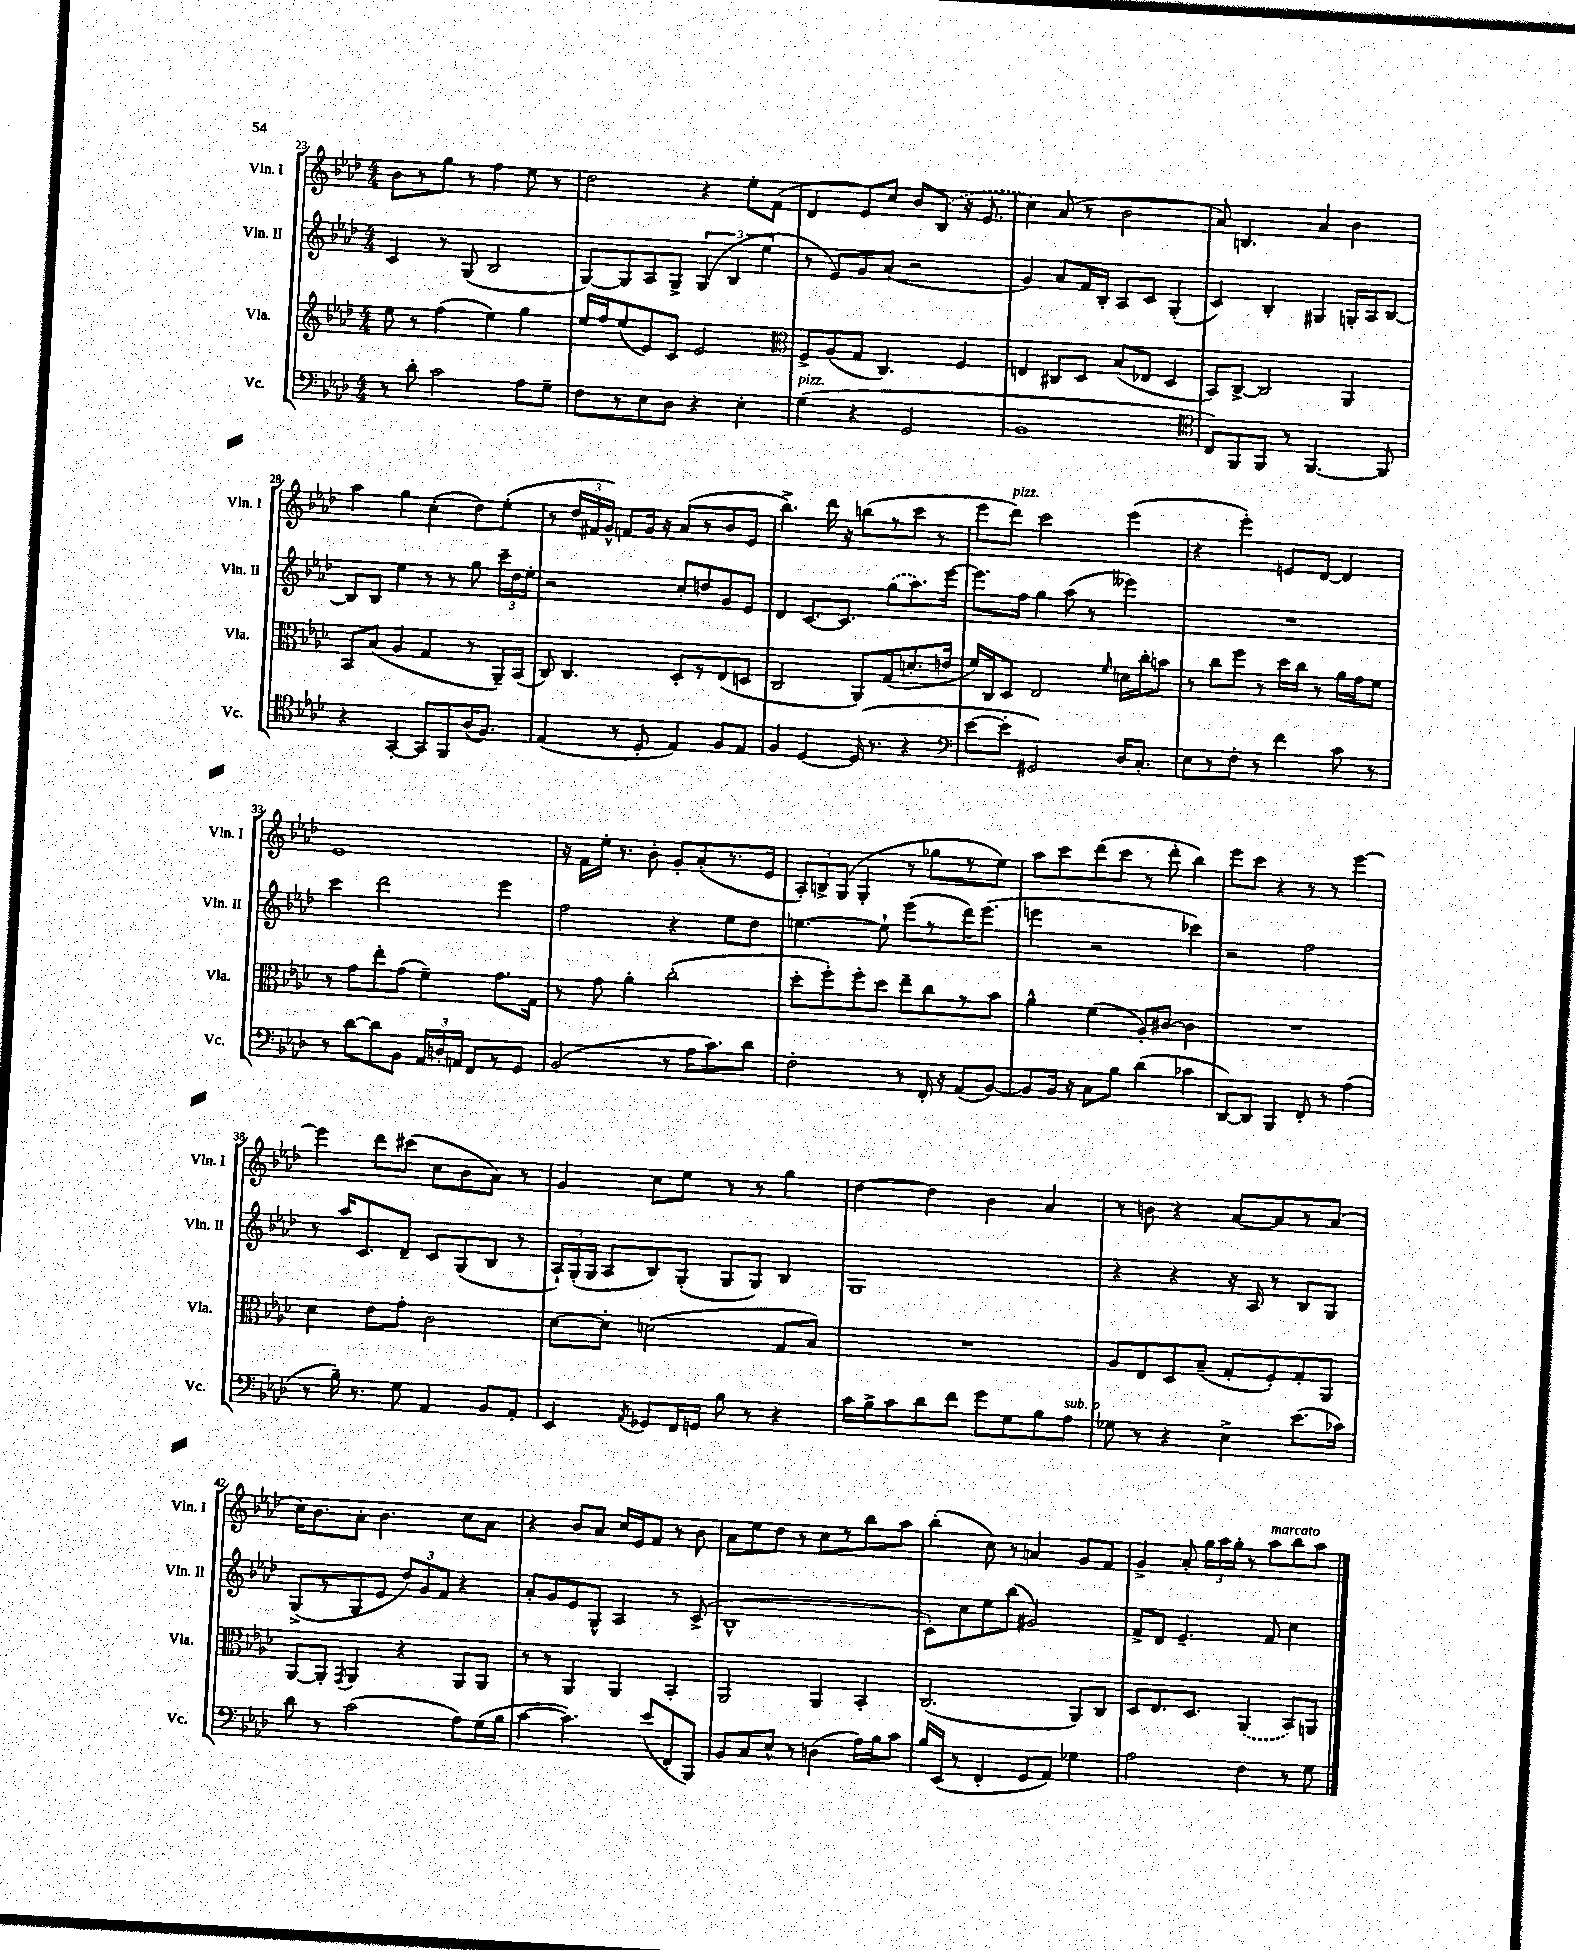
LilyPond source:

<<
\new StaffGroup <<
\new Staff = "s0" \with { instrumentName = "Vln. I" shortInstrumentName = "Vln. I" } {
    \clef treble \key aes \major \numericTimeSignature \time 4/4
    \autoBeamOff bes'8[ r8 g''8] r8 f''4 ees''8 r8 |
    des''2 r4 ees''8[-. f'8]( |
    des'4 ees'8[) c''8] bes'8[ \once \slurDashed bes8]( r16 ees'8. |
    c''4) aes'8( r8 bes'2 |
    aes'8) b4. aes'4 bes'4 |
    aes''4 g''4 c''4-.( des''8[) ees''8]-.( |
    r8 \tuplet 3/2 { des''16[ fis'16 g'16]-^) } f'8[ g'16] r16 aes'8[( r8 bes'8 ees'8] |
    bes''4.->) des'''16 r16 b''8[( r8 c'''8] r8 |
    ees'''8[ des'''8]^\markup { \italic "pizz." }) c'''2 ees'''4( |
    r4 ees'''4-.) e'8[ des'8]~ des'4 |
    ees'1 |
    r16 f'16[ ees''16]-. r8. bes'8-. g'8[-. aes'8-.( r8. ees'16] |
    \tuplet 3/2 { aes8[-.) b8-> g8]( } g4-. r8 ges''8[ r8 ees''8]) |
    aes''8[ c'''8 des'''8( c'''8] r8 des'''8-. bes''4) |
    ees'''8[ c'''8] r4 r8 r8 ees'''4~ |
    ees'''4 des'''8[ cis'''8]( c''8[ bes'8 aes'8]) r8 |
    g'4 c''8[ ees''8] r8 r8 g''4 |
    des''4~ des''4 bes'4 aes'4 |
    r8 b'8 r4 aes'8[~ aes'8 r8 aes'8]( |
    c''16[) bes'8. aes'8]-. bes'4. c''8[ aes'8] |
    r4 bes'8[ aes'8] c''16[ ees'16 f'8] r8 bes'8 |
    aes'8[ ees''8 des''8] r8 c''8[ r8 bes''8 aes''8] |
    bes''4-.( c''8) r8 a'4 g'8[ f'8] |
    g'4-> aes'8-. \tuplet 3/2 { g''16[ aes''16 g''16]-. } r8 aes''8[^\markup { \italic "marcato" } bes''8 aes''8] \bar "|." |
}
\new Staff = "s1" \with { instrumentName = "Vln. II" shortInstrumentName = "Vln. II" } {
    \clef treble \key aes \major \numericTimeSignature \time 4/4
    \autoBeamOff c'4 r8 g8( bes2 |
    g8[~) g8 aes8 g8]-> \tuplet 3/2 { g4( bes4 ees''4 } |
    r8 ees'8[) g'8 aes'8]( r2 |
    g'4) aes'8[ f'16 bes16]-. aes8[ c'8] g4-.( |
    c'4) bes4-. gis4 g16[-. aes16 bes8]~ |
    bes8[ bes8] ees''4 r8 r8 g''8 \tuplet 3/2 { c'''16[-- des''16 ees''16]-. } |
    r2 c''8[-. d''8 g'8 ees'8] |
    des'4 c'8.[~ c'8.] \once \slurDashed g''8[( aes''8.) ees'''16]~ |
    ees'''8.[ f''16] g''4 aes''8( r8 eeses'''4) |
    R1 |
    c'''4 des'''2 ees'''4 |
    f''2 r4 ees''8[ des''8] |
    e''4.~ e''8-! ees'''8[( r8 des'''16) ees'''8.]( |
    e'''4 r2 ces'''4) |
    r2 f''2 |
    r8 aes''16[ c'8. des'8]-- c'8[ g8( bes8] r8 |
    \tuplet 3/2 { aes16[-!) g16-.( g16] } aes8[ bes8) g8]-.( g8[ g8]) bes4 |
    g1 |
    r4 r4 r16 aes16 r8 bes8[ g8] |
    g8[->( r8 g8 ees'8] \tuplet 3/2 { des''8[) g'8 f'8] } r4 |
    aes'8[-. g'8 ees'8 g8]-^ aes4 r8 c'8->( |
    bes1-^ |
    c'8[-.) c''8 ees''8 bes''8]( gis'2) |
    f'8[-> des'8] ees'4.-- f'8 c''4 \bar "|." |
}
\new Staff = "s2" \with { instrumentName = "Vla." shortInstrumentName = "Vla." } {
    \clef treble \key aes \major \numericTimeSignature \time 4/4
    \autoBeamOff ees''8 r8 f''4( ees''4) g''4 |
    ees''16[ f''16 ees''8( ees'8) c'8] ees'2 |
    \clef alto f8[-> aes8( g8] c4.) f4 |
    e4 cis8[ des8] bes8[( ees8] des4 |
    bes,8[) c8]~-> c2 aes,4 |
    bes,8[ bes8]( aes4 g4 r8 aes,16[--) bes,16]( |
    c8) c4. des8[-. r8 ees8( d8] |
    c2 aes,8[) g8( d'8.-. e'16] |
    f'16[) c16 des8] ees2 \grace { f'16 } d'16[ c''16-. b'8] |
    r8 c''8[ f''8] r8 des''16[ c''16] r8 aes'16[ g'16 f'8] |
    r8 g'8[ ees''8-. g'8]( f'4--) g'8.[ g16] |
    r8 g'8 aes'4-. c''2-.( |
    des''8[-. f''8-.) f''8-. des''8] ees''8[-- c''8 r8 bes'8] |
    aes'4-^ f'4( aes8[-.) cis'8]~ cis'4 |
    R1 |
    des'4 ees'8[ g'8]-. c'2 |
    des'8[~ des'8]-. d'2( g8[ bes8]) |
    R1 |
    aes8[ ees8 des8 bes8]--( g8[-. f8-.) g8-. aes,8] |
    aes,8[~ aes,8]-. \acciaccatura { g,8 } aes,4 r4 aes,8[ aes,8] |
    r8 r8 aes,4 aes,4 bes,4-. |
    aes,2 aes,4 bes,4-. |
    c2.( aes,8[) c8] |
    des8[ ees8. des8.] \once \slurDashed aes,4( bes,8[) a,8] \bar "|." |
}
\new Staff = "s3" \with { instrumentName = "Vc." shortInstrumentName = "Vc." } {
    \clef bass \key aes \major \numericTimeSignature \time 4/4
    \autoBeamOff r8 des'8-. c'2 aes8[ g8]-- |
    f8[ r8 ees8 des8] r4 ees4-. |
    g4^\markup { \italic "pizz." }( r4 g,2 |
    bes,1 |
    \clef tenor c8[) f,8 f,8] r8 f,4.~ f,8 |
    r4 g,4~-. g,8[ f,8 aes16( f8.]) |
    ees4( r8 des8-. ees4) f8[ ees8] |
    f4 des4~ des16( r8. r4 |
    \clef bass ees'8[~ ees'8]-. gis,2) des16[ c8.]-. |
    ees8[ r8 f8]-. r8 f'4 c'8 r8 |
    r8 des'8[~ des'8 bes,8] \tuplet 3/2 { aes,16[ d16-. a,16] } f,8[ r8 g,8] |
    bes,2( r8 aes16[ c'8.) des'8] |
    f2-. r8 f,16-. r16 aes,8[( bes,8]~) |
    bes,8[ bes,16] r16 c8[ bes8] des'4( ces'4 |
    des,8[~) des,8] bes,,4 f,8-. r8 aes4( |
    r8 bes16--) r8. g8 aes,4 bes,8[ aes,8]-. |
    ees,4 \acciaccatura { aes,8 } ges,8[ f,16 g,16] bes8 r8 r4 |
    c'16[ bes16-> c'8 des'8 f'8] g'8[ g8 bes8 aes8]^\markup { \italic "sub. p" } |
    ges8 r8 r4 ees4-> ees'8.[( ces'16]) |
    des'8 r8 c'2( aes8[) g16( bes16] |
    c'4~ c'4.) ees'8[( f,8-. bes,,8]) |
    bes,8[ c8 ees8]-^ r8 d4( aes16[) bes16 c'8] |
    bes16[ ees,16]( r8 f,4-. g,8[ aes,8]) ges4 |
    aes2 f4 r8 g8 \bar "|." |
}
>>
>>
\layout { \context { \Score currentBarNumber = #23 } }
